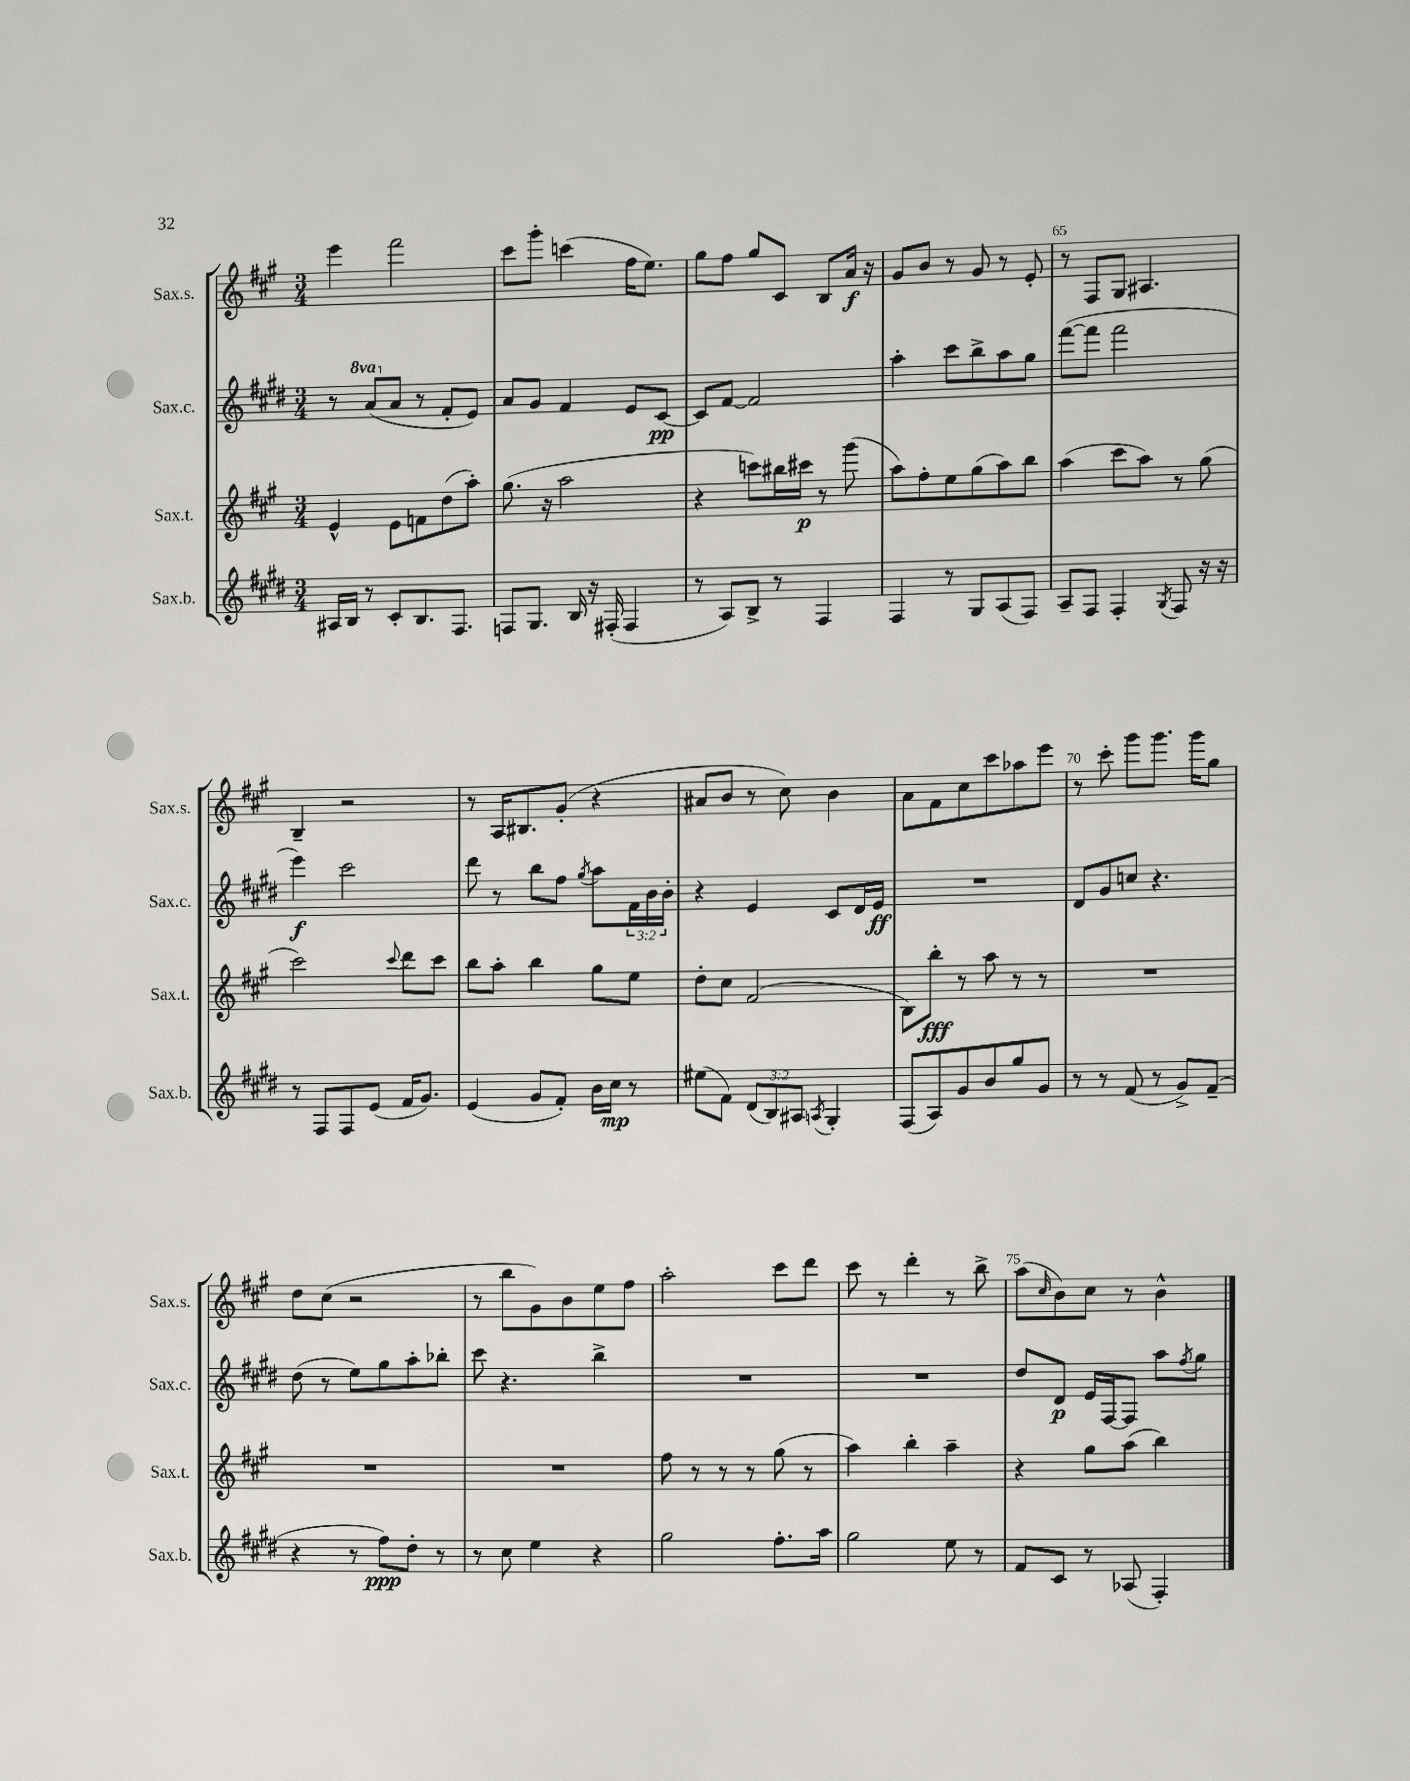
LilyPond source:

<<
\new StaffGroup <<
\new Staff = "s0" \with { instrumentName = "Sax.s." shortInstrumentName = "Sax.s." } {
    \clef treble \key a \major \numericTimeSignature \time 3/4
    e'''4 fis'''2 |
    cis'''8 gis'''8-. c'''4( fis''16 e''8.) |
    gis''8 fis''8 gis''8 cis'8 b8 a'16\f r16 |
    gis'8 b'8 r8 gis'8 r8 e'8-. |
    r8 fis8 gis8 ais4. |
    b4-- r2 |
    r8 a16 bis8. gis'8-.( r4 |
    ais'8 b'8 r8 cis''8) b'4 |
    a'8 fis'8 cis''8 cis'''8 aes''8 e'''8 |
    r8 cis'''8-. gis'''8 gis'''8. gis'''16 gis''8 |
    d''8 cis''8( r2 |
    r8 b''8 gis'8) b'8 e''8 fis''8 |
    a''2-. cis'''8 d'''8 |
    cis'''8 r8 d'''4-. r8 b''8-> |
    a''8( \grace { cis''16 } b'8) cis''8 r8 b'4-^ \bar "|." |
}
\new Staff = "s1" \with { instrumentName = "Sax.c." shortInstrumentName = "Sax.c." } {
    \clef treble \key e \major \numericTimeSignature \time 3/4 \override Staff.TupletNumber.text = #tuplet-number::calc-fraction-text \set Staff.ottavationMarkups = #ottavation-simple-ordinals
    r8 \ottava #1 a''8( \ottava #0 a'8 r8 fis'8-. e'8) |
    a'8 gis'8 fis'4 e'8 cis'8~\pp |
    cis'8 fis'8~ fis'2 |
    a''4-. cis'''8 b''8-> a''8 gis''8 |
    fis'''8~( fis'''8 fis'''2 |
    e'''4\f) cis'''2 |
    dis'''8 r8 b''8 fis''8 \acciaccatura { gis''8 } a''8 \tuplet 3/2 { fis'16 b'16 b'16-. } |
    r4 e'4 cis'8 dis'16 e'16\ff |
    R2. |
    dis'8 gis'8 c''8 r4. |
    dis''8( r8 e''8) gis''8 a''8-. bes''8-. |
    cis'''8 r4. b''4-> |
    R2. |
    R2. |
    dis''8 dis'8\p e'16 fis16~ fis8 a''8 \acciaccatura { fis''8 } gis''8 \bar "|." |
}
\new Staff = "s2" \with { instrumentName = "Sax.t." shortInstrumentName = "Sax.t." } {
    \clef treble \key a \major \numericTimeSignature \time 3/4
    e'4-^ e'8 f'8 d''8( a''8-.) |
    gis''8.( r16 a''2 |
    r4 c'''8) bis''16 cis'''16\p r8 gis'''8( |
    a''8) fis''8-. e''8 gis''8( a''8) b''8 |
    a''4( cis'''8 a''8) r8 gis''8( |
    cis'''2) \appoggiatura { cis'''8 } d'''8 cis'''8 |
    b''8 a''8-. b''4 gis''8 e''8 |
    d''8-. cis''8 fis'2( |
    b8) b''8-.\fff r8 a''8 r8 r8 |
    R2. |
    R2. |
    R2. |
    fis''8 r8 r8 r8 gis''8( r8 |
    a''4) b''4-. a''4-- |
    r4 gis''8 a''8( b''4) \bar "|." |
}
\new Staff = "s3" \with { instrumentName = "Sax.b." shortInstrumentName = "Sax.b." } {
    \clef treble \key e \major \numericTimeSignature \time 3/4 \override Staff.TupletNumber.text = #tuplet-number::calc-fraction-text
    ais16 b16 r8 cis'8-. b8. fis8. |
    f8 gis8. b16 r16 fis16-.( fis4 |
    r8 a8) b8-> r8 fis4 |
    fis4 r8 gis8 a8( fis8) |
    a8-- fis8 fis4-. \acciaccatura { gis8 } fis8 r16 r16 |
    r8 fis8 fis8 e'8( fis'16 gis'8.) |
    e'4( gis'8 fis'8-.) b'16 cis''16\mp r8 |
    eis''8( fis'8) \tuplet 3/2 { dis'8( b8) ais8 } \acciaccatura { a8 } gis4-. |
    fis8( a8) gis'8 b'8 gis''8 gis'8 |
    r8 r8 fis'8( r8 gis'8->) fis'8--( |
    r4 r8 fis''8\ppp) dis''8-. r8 |
    r8 cis''8 e''4 r4 |
    gis''2 fis''8.-. a''16 |
    gis''2 e''8 r8 |
    fis'8 cis'8 r8 aes8( fis4-.) \bar "|." |
}
>>
>>
\layout { \context { \Score currentBarNumber = #61 \override BarNumber.break-visibility = ##(#f #t #t) barNumberVisibility = #(every-nth-bar-number-visible 5) } }
